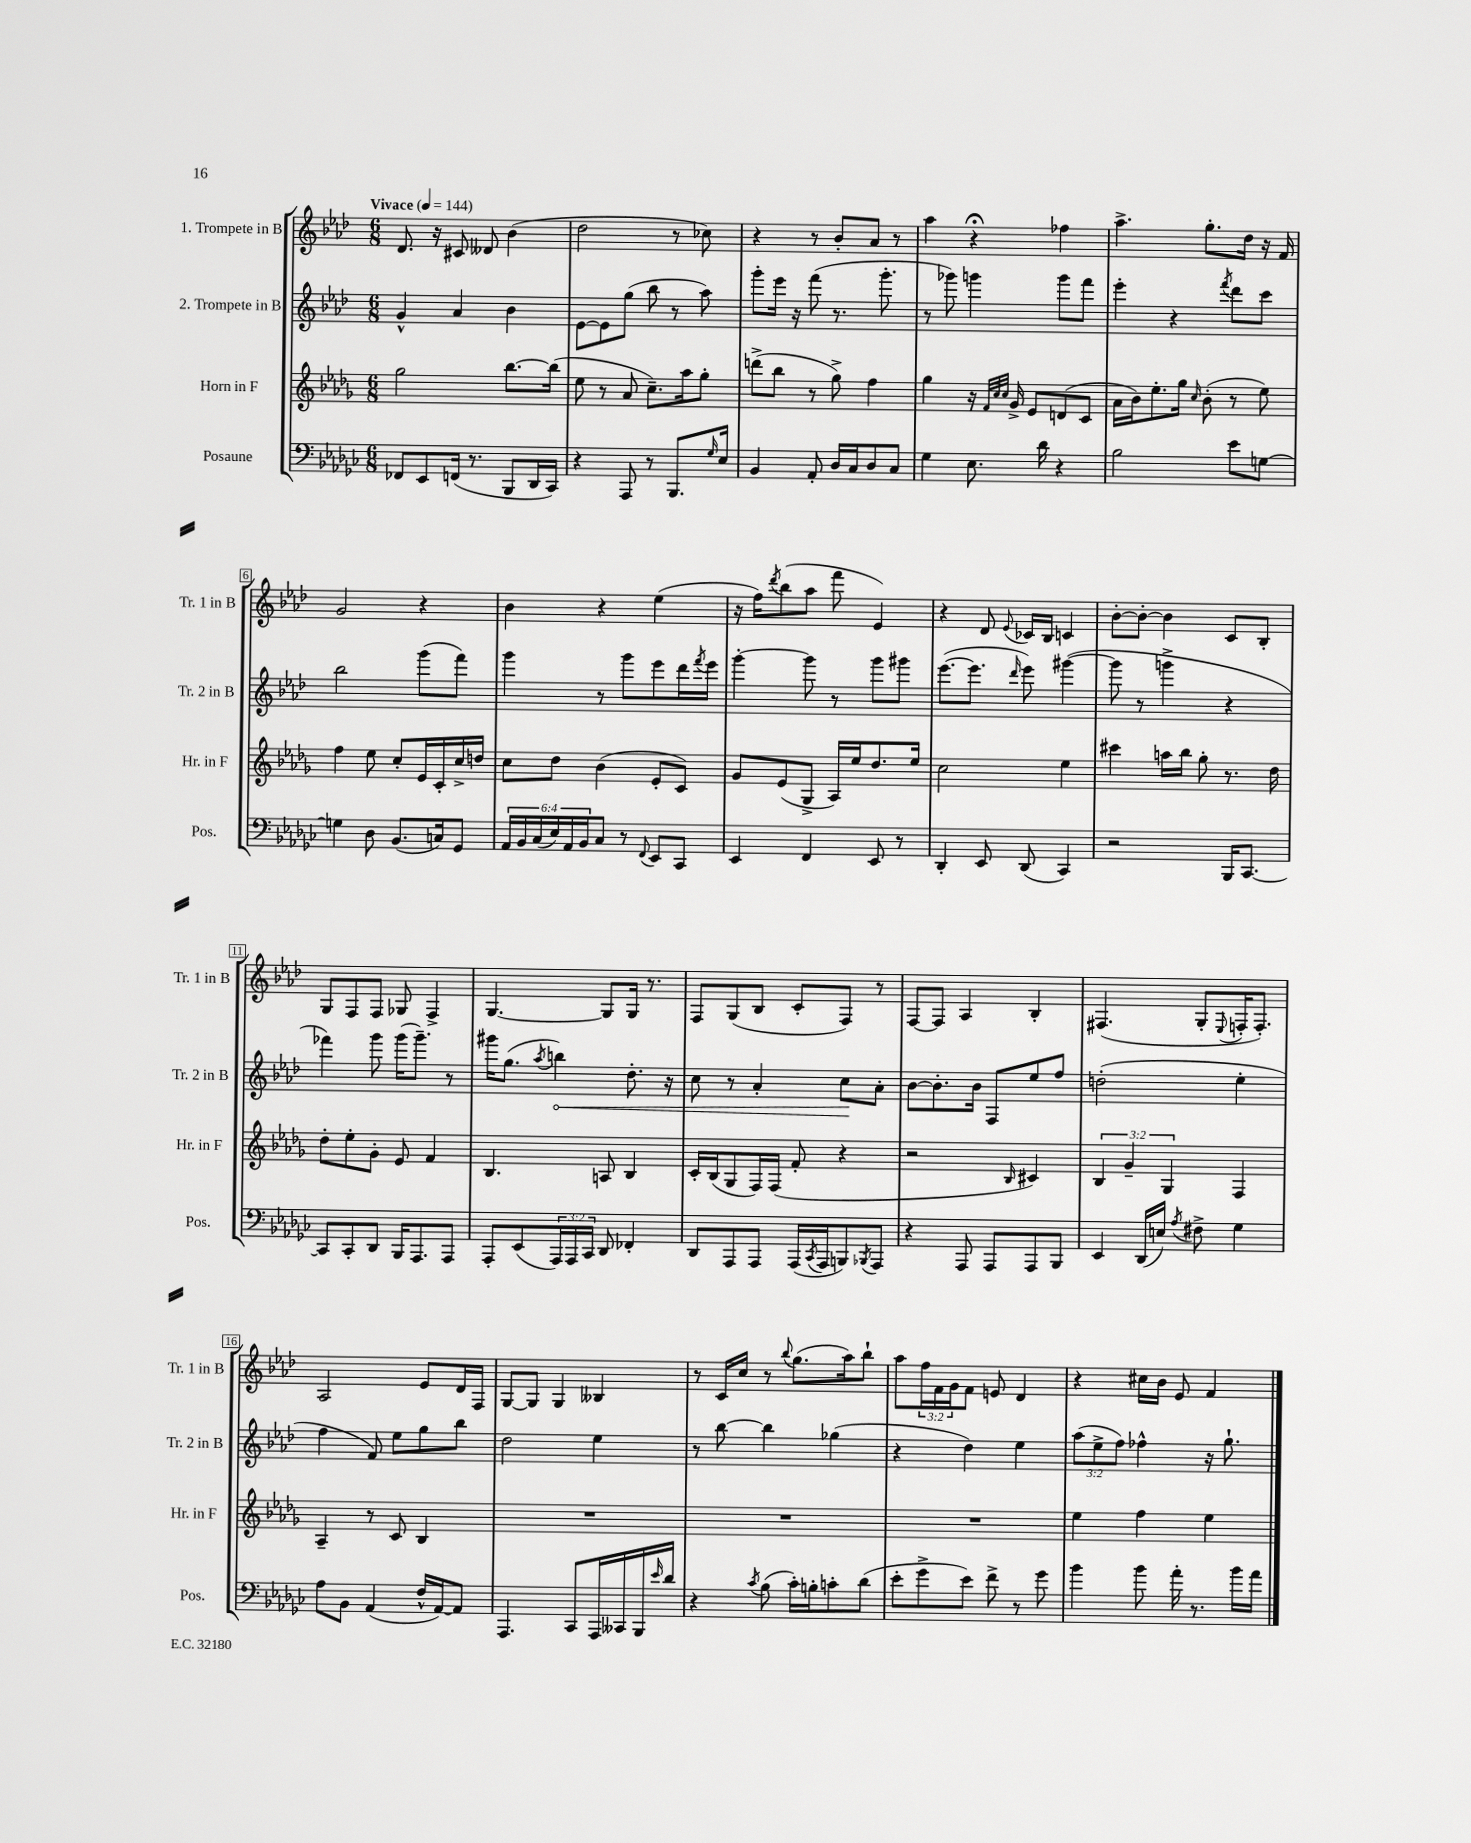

**kern	**kern	**kern	**kern
*staff4	*staff3	*staff2	*staff1
*clefF4	*clefG2	*clefG2	*clefG2
*k[b-e-a-d-g-c-]	*k[b-e-a-d-g-]	*k[b-e-a-d-]	*k[b-e-a-d-]
*M6/8	*M6/8	*M6/8	*M6/8
*MM144	*MM144	*MM144	*MM144
8FF-	2gg-	4g^^	8.d-
8EE-	.	.	.
.	.	.	16r
(16FF	.	4a-	8c#
8.r	.	.	.
.	.	.	8d--
8BBB-	[8.bb-	4b-	(4b-
16DD-	.	.	.
16CC-)	(16bb-]	.	.
=	=	=	=
4r	8ee-	[8e-	2dd-
.	8r	8e-]	.
8AAA-	8a-	(8gg	.
8r	8.cc~)	8bb-	.
8.BBB-	.	8r	8r
.	16aa-	.	.
.	8gg-'	8aa-)	8cc-)
16qqG-	.	.	.
16E-	.	.	.
=	=	=	=
4BB-	(8ddd^	8ggg'	4r
.	8bb-	16eee-	.
.	.	16r	.
8AA-'	8r	(8fff	8r
16D-	8gg-^)	8.r	8b-'
16C-	.	.	.
8D-	4ff	.	8a-
.	.	8.ggg'	.
8C-	.	.	8r
=	=	=	=
4G-	4gg-	8r	4aa-
.	.	8ggg-)	.
8.E-	16r	4ggg	4r;
.	32qqf	.	.
.	32qqcc	.	.
.	32qqcc	.	.
.	16g-^	.	.
.	8e-	.	.
16d-	.	.	.
4r	(8d	8ggg	4ff-
.	8c	8fff	.
=	=	=	=
2B-	16a-	4eee-'	4.aa-^
.	16b-)	.	.
.	8.ee-'	.	.
.	.	4r	.
.	16gg-	.	.
.	16qqcc	.	.
.	(8b-'	.	8.gg'
.	.	8qfff	.
8e-	8r	8ddd-	.
.	.	.	16dd-
[8G	8ee-)	8ccc	16r
.	.	.	16f
=	=	=	=
4G]	4ff	2bb-	2g
8D-	8ee-	.	.
(8.BB-	8cc'	.	.
.	16e-	(8ggg	4r
16C)	16c'	.	.
8GG-	16cc^	8fff)	.
.	16dd	.	.
=	=	=	=
24AA-	8cc	4ggg	4b-
24BB-	.	.	.
(24C-	.	.	.
24E-)	8dd-	.	.
24AA-	.	.	.
24BB-	.	.	.
8C-	(4b-	8r	4r
8r	.	8ggg	.
8qqFF	.	.	.
8EE-	8e-'	8eee-	(4ee-
8CC-	8c)	16ddd-	.
.	.	8qfff	.
.	.	16eee-	.
=	=	=	=
4EE-	8g-	[4ggg'	16r
.	.	.	16ff)
.	.	.	8qddd-
.	(8e-	.	(8bb-
4FF	8G-^	8ggg]	8aa-
.	16A-)	8r	8fff
.	16ee-	.	.
8EE-	8.dd-	8ggg	4e-)
8r	.	8ggg#	.
.	16ee-	.	.
=	=	=	=
4DD-'	2cc	([8.eee-	4r
.	.	8.eee-]	.
8EE-	.	.	8d-
.	.	16qqddd-	8qqe-
(8DD-	.	8eee-)	16c-
.	.	.	16B-
4CC-)	4ee-	([4ggg#	4c
=	=	=	=
2r	4ccc#	8ggg#]	[8b-'
.	.	8r	8b-'_
.	16aa	4ggg^	4b-]
.	16bb-	.	.
.	8gg-'	.	.
16BBB-	8.r	4r	8c
[8.CC-	.	.	.
.	.	.	8B-'
.	16dd-	.	.
=	=	=	=
8CC-]	8dd-'	4fff-)	8G
8CC-'	8ee-'	.	8F
8DD-	8g-'	8ggg	8F
16BBB-	8e-	(16ggg	8G-
8.AAA-	.	8.ggg~)	.
.	4f	.	4F^
8AAA-	.	8r	.
=	=	=	=
8AAA-'	4.B-	16ggg#	[4.G
.	.	(8.gg	.
(8EE-	.	.	.
.	.	8qaa-	.
24AAA-)	.	4bb)	.
24AAA-	.	.	.
24CC-	.	.	.
8DD-	8A	.	8G]
4FF-'	4B-	8.dd-'	16G
.	.	.	8.r
.	.	16r	.
=	=	=	=
8DD-	16c'	8cc	8F
.	(16B-	.	.
8AAA-	8G-	8r	(8G
8AAA-	16F)	4a-'	8B-
.	(16F	.	.
(16AAA-	8f'	.	8c'
8qCC-	.	.	.
16AAA-	.	.	.
8BBB)	4r	8cc	8F)
8qBBB-	.	.	.
8AAA-	.	8a-'	8r
=	=	=	=
4r	2r	[8b-	[8F
.	.	8.b-']	8F]
8AAA-	.	.	4A-
.	.	16b-	.
8AAA-	.	8F	.
.	16qqB-	.	.
8AAA-	4c#)	8ee-	4B-'
8BBB-	.	8ff	.
=	=	=	=
4EE-	6B-	(2dd'	(4.F#
.	6g-~	.	.
(16DD-	.	.	.
16E)	.	.	.
.	6G-	.	.
8qA-	.	.	.
8F#^	.	.	8G'
.	.	.	8qqE-
4G-	4F	4ee-'	16F'
.	.	.	8.F')
=	=	=	=
8A-	4A-~	4ff	2A-
8BB-	.	.	.
(4AA-	8r	8f)	.
.	8c	8ee-	.
16F^^	4B-	8gg	8e-
[16AA-)	.	.	.
8AA-]	.	8bb-	16d-
.	.	.	16F
=	=	=	=
4.AAA-	2.r	2dd-	[8G
.	.	.	8G]
.	.	.	4G
8CC-	.	.	.
16AAA-	.	4ee-	4B--
16CC--	.	.	.
16BBB-	.	.	.
16qqe-	.	.	.
16d-	.	.	.
=	=	=	=
4r	2.r	8r	8r
.	.	[8bb-	16c
.	.	.	16cc
8qc-	.	.	.
(8B-	.	4bb-]	8r
.	.	.	8qqbb-
16c-')	.	.	(8.gg
16B'	.	.	.
8c'	.	(4gg-	.
.	.	.	16aa-)
(8d-	.	.	8bb-`
=	=	=	=
8e-'	2.r	4r	8aa-
8g-^	.	.	24ff
.	.	.	24f
.	.	.	24g
8e-)	.	4dd-)	8f
8f^	.	.	8e
8r	.	4ee-	4d-
8g-	.	.	.
=	=	=	=
4b-	4ee-	(12aa-	4r
.	.	12ee-^	.
.	.	12ff)	.
8b-	4ff	4ff-^^	16cc#
.	.	.	16b-
16a-'	.	.	8e-
8.r	.	.	.
.	4ee-	16r	4f
.	.	8.gg`	.
16b-	.	.	.
16a-	.	.	.
==	==	==	==
*-	*-	*-	*-
